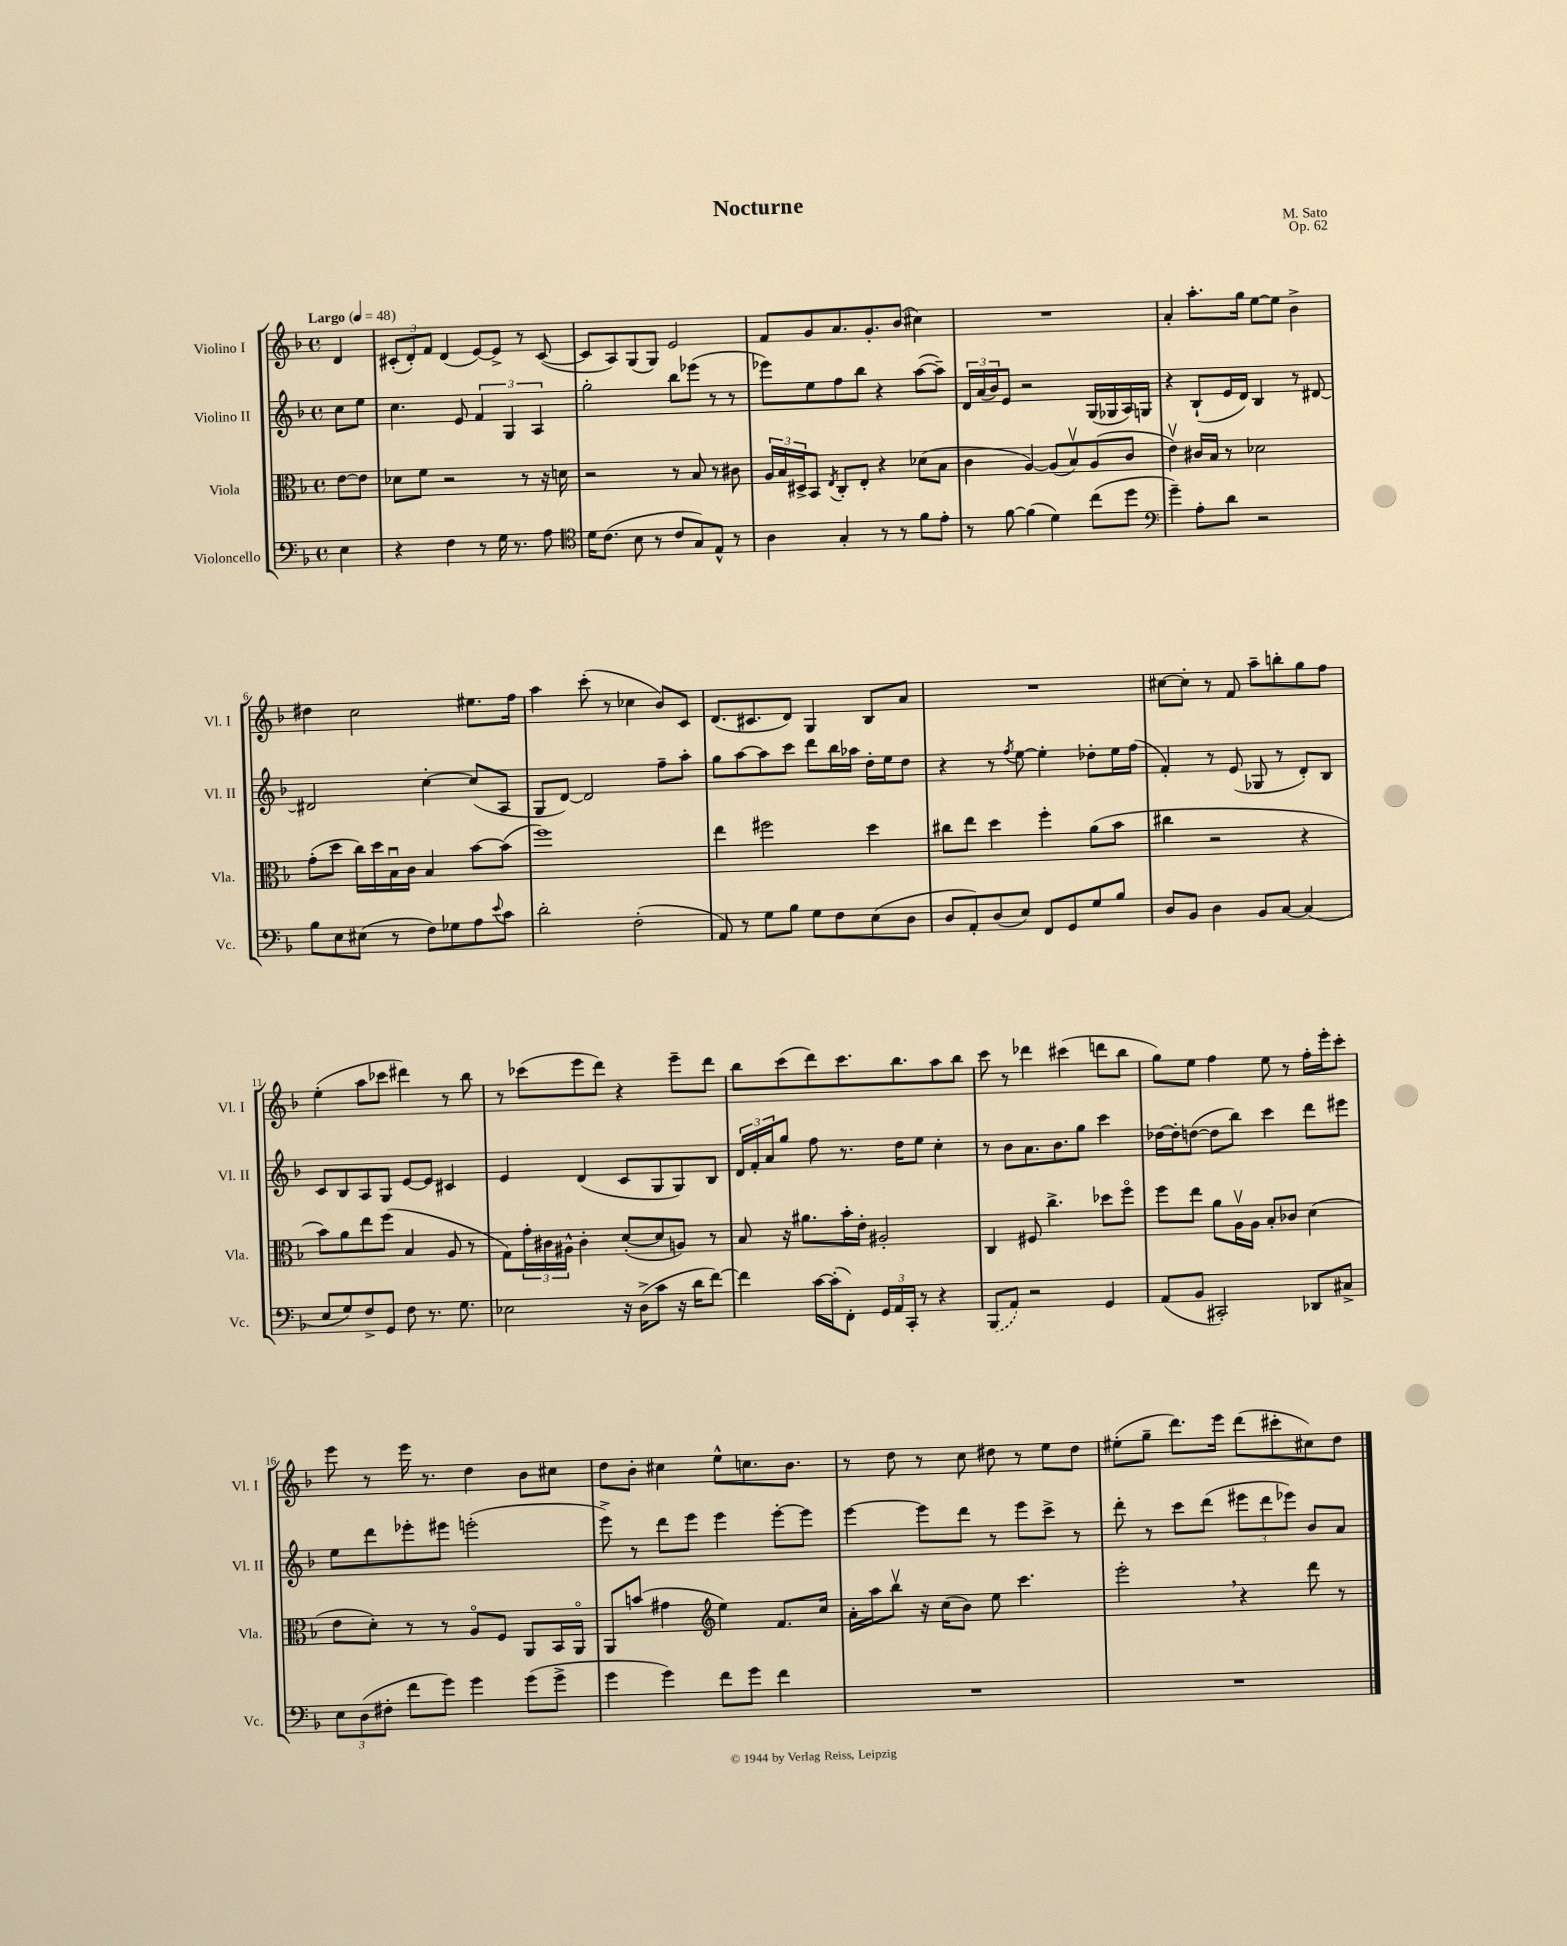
\header { title = "Nocturne" composer = "M. Sato" opus = "Op. 62" }
<<
\new StaffGroup <<
\new Staff = "s0" \with { instrumentName = "Violino I" shortInstrumentName = "Vl. I" } {
    \clef treble \key f \major \defaultTimeSignature \time 4/4 \partial 4 \tempo "Largo" 4 = 48
    d'4 |
    \tuplet 3/2 { cis'8-.( d'8-.) f'8 } d'4( e'8~) e'8-> r8 cis'8~( |
    cis'8 a8) g8( g8) e'2 |
    f'8 g'8 a'8. g'8.-. bes'8( cis''4) |
    R1 |
    a'4-. a''8.-. g''16 e''8~ e''8 bes'4-> |
    dis''4 c''2 eis''8. f''16 |
    a''4 c'''8-.( r8 ces''4 bes'8) c'8 |
    d'8.( cis'8. d'8) g4 bes8 a'8 |
    R1 |
    cis''8~ cis''8-. r8 f'8 a''8-- b''8-. g''8 f''8 |
    e''4-.( a''8 ces'''8 dis'''4) r8 bes''8 |
    r8 ces'''8( e'''8 d'''8) r4 e'''8-- d'''8 |
    bes''8 c'''8( d'''8) c'''8. bes''8. a''8 bes''8 |
    c'''8 r8 des'''4 cis'''4( d'''8 bes''8 |
    g''8) e''8 f''4 e''8 r8 f''16-. e'''16-. c'''8-. |
    e'''8 r8 e'''16 r8. d''4 bes'8 cis''8 |
    d''8 bes'8-. cis''4 e''8-^ c''8. bes'8. |
    r8 d''8 r8 c''8 dis''8 r8 e''8 dis''8 |
    eis''8-.( g''8-- d'''8.) e'''16 d'''8( cis'''8-. cis''8) d''8 \bar "|." |
}
\new Staff = "s1" \with { instrumentName = "Violino II" shortInstrumentName = "Vl. II" } {
    \clef treble \key f \major \defaultTimeSignature \time 4/4 \partial 4
    c''8 e''8 |
    c''4. e'8 \tuplet 3/2 { f'4 g4 a4 } |
    g''2-. bes''8 ees'''8( r8 r8 |
    ees'''8) e''8 f''8 bes''8 r4 a''8~( a''8--) |
    \tuplet 3/2 { d'16 a'16( bes'16) } e'8 r2 g16( ges16 a16) g16 |
    r4 bes8-!( e'16 d'16) bes4 r8 dis'8~ |
    dis'2 c''4~-. c''8( a8 |
    g8 d'8~) d'2 f''8-- a''8-. |
    g''8 a''8~ a''8 c'''8 d'''8 bes''16 aes''16 d''16-. e''16 d''8 |
    r4 r8 \acciaccatura { f''8 } e''8~ e''4-. des''8-. e''16 f''16( |
    f'4-.) r8 e'8( ges8 r8 d'8-.) bes8 |
    c'8 bes8 a8 g8 e'8~ e'8 cis'4 |
    e'4 d'4( c'8 g8 g8) bes8 |
    \tuplet 3/2 { d'16 f'16-. a'16 } g''8 f''8 r8. d''16 e''8 c''4-. |
    r8 bes'8 a'8. bes'8. g''8 c'''4 |
    des''16~ des''16-. d''8~( d''8 bes''8) c'''4 d'''8 eis'''8 |
    e''8 d'''8 ees'''8-. eis'''8 e'''2-.( |
    e'''8->) r8 d'''8 e'''8 e'''4 e'''8~-. e'''8 |
    e'''4~ e'''8 d'''8 r8 e'''8 c'''8-> r8 |
    d'''8-. r8 c'''8 d'''8( \tuplet 3/2 { eis'''8 d'''8 ees'''8) } bes'8 a'8 \bar "|." |
}
\new Staff = "s2" \with { instrumentName = "Viola" shortInstrumentName = "Vla." } {
    \clef alto \key f \major \defaultTimeSignature \time 4/4 \partial 4
    e'8~ e'8 |
    des'8 f'8 r2 r8 r16 d'16 |
    r2 r8 bes8 r8 cis'8 |
    \tuplet 3/2 { a16 bes16 dis16-> } bes,8 \acciaccatura { e8 } c8-. e8-. r4 des'8( bes8 |
    c'4 a4~) a8( bes8\upbow) a8( c'8 |
    e'4\upbow) cis'16 bes16 r8 des'2 |
    g'8-.( d''8 c''16) d''16 bes16\downbow c'16 bes4 bes'8~ bes'8( |
    f''1) |
    e''4 fis''2 d''4 |
    cis''8 e''8 d''4 f''4-. a'8( bes'8 |
    cis''4 r2 r4 |
    bes'8) a'8 e''8 f''8( bes4 a8 r8 |
    g8) \tuplet 3/2 { g'16-. cis'16 ais16-^ } cis'4-. d'8~-.( d'8 a8) r8 |
    bes8 r16 ais'8. bes'16-. e'16-. ais2-. |
    c4 fis8 c''4.-> des''8 f''8\flageolet |
    f''8 e''8 a'8 a16\upbow a16 bes8-. ces'8 d'4( |
    e'8 d'8-.) r8 r8 a8\flageolet f8 a,8 bes,16 a,16\flageolet |
    a,8 b'8( gis'4 \clef treble e''4) f'8. c''16 |
    a'16-. a''16 bes''8\upbow r16 c''16( bes'8) e''8 c'''4. |
    e'''2-. \breathe r4 d'''8 r8 \bar "|." |
}
\new Staff = "s3" \with { instrumentName = "Violoncello" shortInstrumentName = "Vc." } {
    \clef bass \key f \major \defaultTimeSignature \time 4/4 \partial 4
    e4 |
    r4 f4 r8 g16 r8. a8 |
    \clef tenor d'16 c'8.( bes8 r8 c'8 g8) e8-^ r8 |
    a4 g4-. r8 r8 f'8 e'8-. |
    r8 f'8~ f'4( d'4) c''8( d''8 |
    \clef bass g'4--) a8-. d'8 r2 |
    bes8 e8 eis8( r8 f8) ges8 a8 \appoggiatura { e'8 } c'8 |
    d'2-. f2-.( |
    a,8) r8 g8 bes8 g8 f8 e8( d8 |
    d8 a,8-.) d8( e8) f,8 g,8 g8 bes8 |
    d8 bes,8 d4 bes,8 c8~ c4( |
    e8 g8) f8-> g,8 f8 r8. g8. |
    ees2 r16 d16->( c'8 r16 d'16 f'8~) |
    f'4 c'16~ c'16-.( f,8-.) \tuplet 3/2 { g,16 a,16 c,16-. } r8 r4 |
    \once \slurDashed bes,,8( a,8) r2 g,4 |
    a,8( bes,8 cis,2-.) des,8 cis8-> |
    \tuplet 3/2 { e8 d8( fis8-. } f'8 g'8) g'4 g'8( g'8-> |
    g'4 g'4) f'8 g'8 f'4 |
    R1 |
    R1 \bar "|." |
}
>>
>>
